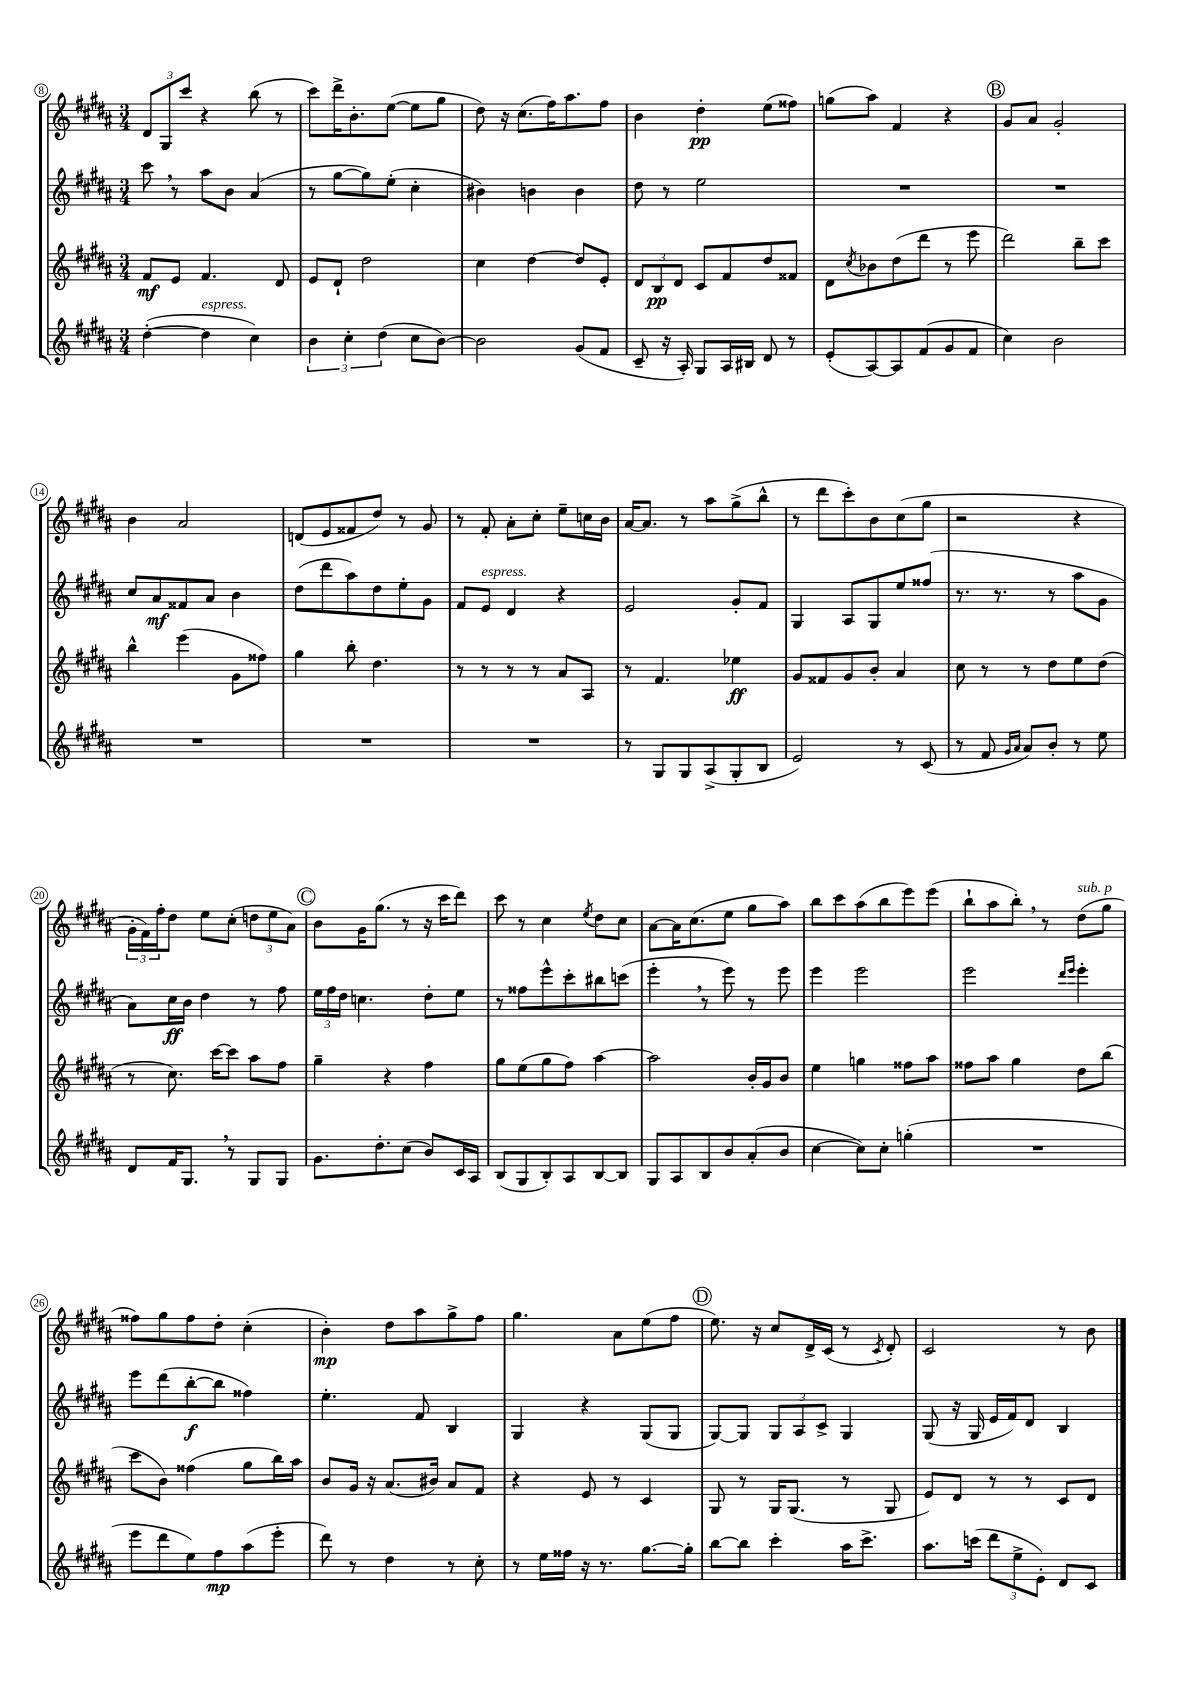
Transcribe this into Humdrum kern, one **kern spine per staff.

**kern	**kern	**kern	**kern
*staff4	*staff3	*staff2	*staff1
*clefG2	*clefG2	*clefG2	*clefG2
*k[f#c#g#d#a#]	*k[f#c#g#d#a#]	*k[f#c#g#d#a#]	*k[f#c#g#d#a#]
*M3/4	*M3/4	*M3/4	*M3/4
([4dd#'\	8f#/L	8ccc#\	12d#/L
.	.	.	12G#/
.	8e/J	8r	.
.	.	.	12ccc#/J
4dd#\]	4.f#/	8aa#\L	4r
.	.	8b\J	.
4cc#\)	.	(4a#/	(8bb\
.	8d#/	.	8r
=	=	=	=
6b\	8e/L	8r	8ccc#\L)
.	8d#`/J	[8gg#\L	16ddd#^\K
6cc#'\	.	.	.
.	.	.	8.b'\
.	2dd#\	8gg#\])	.
(6dd#\	.	.	.
.	.	(8ee'\J	([8ee\J
8cc#\L	.	4cc#'\	8ee\]L
[8b\J)	.	.	8gg#\J
=	=	=	=
2b\]	4cc#\	4b#\)	8dd#\)
.	.	.	16r
.	.	.	(8.cc#\L
.	[4dd#\	4b\	.
.	.	.	16ff#\K)
.	.	.	8.aa#\
(8g#/L	8dd#/]L	4b\	.
8f#/J	8e'/J	.	8ff#\J
=	=	=	=
8c#~/	12d#/L	8dd#\	4b\
.	12B/	.	.
16r	.	8r	.
.	12d#/J	.	.
16A#'/)	.	.	.
8G#/L	8c#/L	2ee\	4dd#'\
16A#/L	8f#/	.	.
16B#/JJ	.	.	.
8d#/	8dd#/	.	(8ee\L
8r	8f##/J	.	8ff##\J)
=	=	=	=
(8e'/L	8d#\L	2.r	(8gg\L
.	8qcc#/	.	.
[8A#/)	8b-\	.	8aa#\J)
8A#/]	(8dd#\	.	4f#/
(8f#/	8ddd#\J	.	.
8g#/	8r	.	4r
8f#/J	8eee\	.	.
=	=	=	=
4cc#\)	2ddd#\)	2.r	8g#/L
.	.	.	8a#/J
2b\	.	.	2g#'/
.	8bb~\L	.	.
.	8ccc#\J	.	.
=	=	=	=
2.r	4bb^^\	8cc#/L	4b\
.	.	8a#/	.
.	(4eee\	8f##/	2a#/
.	.	8a#/J	.
.	8g#\L	4b\	.
.	8ff##\J)	.	.
=	=	=	=
2.r	4gg#\	(8dd#\L	(8d/L
.	.	8ddd#\	8e/
.	8bb'\	8aa#\)	8f##/
.	4.dd#\	8dd#\	8dd#/J)
.	.	8ee'\	8r
.	.	8g#\J	8g#/
=	=	=	=
2.r	8r	8f#/L	8r
.	8r	8e/J	8f#'/
.	8r	4d#/	8a#'\L
.	8r	.	8cc#'\J
.	8a#/L	4r	8ee~\L
.	8A#/J	.	16cc\L
.	.	.	16b\JJ
=	=	=	=
8r	8r	2e/	[16a#/LK
.	.	.	8.a#/]J
8G#/L	4.f#/	.	.
8G#/	.	.	8r
(8A#^/	.	.	8aa#\L
8G#'/	4ee-\	8g#'/L	(8gg#^\
8B/J	.	8f#/J	8bb^^\J
=	=	=	=
2e/)	8g#/L	4G#/	8r
.	8f##/	.	8ddd#\L
.	8g#/	8A#/L	8ccc#'\)
.	8b'/J	8G#/	8b\
8r	4a#/	8ee/	(8cc#\
(8c#/	.	(8ff##/J	8gg#\J
=	=	=	=
8r	8cc#\	8.r	2r
8f#/	8r	.	.
.	.	8.r	.
16qqg#/LL	.	.	.
16qqa#/JJ	.	.	.
8a#/L)	8r	.	.
8b'/J	8dd#\L	8r	.
8r	8ee\	8aa#\L	4r
8ee\	(8dd#\J	8g#\J	.
=	=	=	=
8d#/L	8r	8a#\L)	24g#'\LL
.	.	.	24f#\)
.	.	.	24ff#'\J
16f#/K	8.cc#\)	16cc#\L	8dd#\J
8.G#/J	.	16b\JJ	.
.	.	4dd#\	8ee\L
.	[16ccc#\LK	.	.
8r	8ccc#\]J	.	(8cc#'\J
8G#/L	8aa#\L	8r	12dd\L
.	.	.	12ee\
8G#/J	8ff#\J	8ff#\	.
.	.	.	12a#\J)
=	=	=	=
8.g#\L	4gg#~\	24ee\LL	8b\L
.	.	24ff#\	.
.	.	24dd#\JJ	.
.	.	4.cc\	16g#\K
8.dd#'\	.	.	(8.gg#\J
.	4r	.	.
(8cc#\J	.	.	8r
8b/L)	4ff#\	8dd#'\L	16r
.	.	.	16ccc#\LK
16c#/L	.	8ee\J	8ddd#\J)
16A#/JJ	.	.	.
=	=	=	=
(8B/L	8gg#\L	8r	8ccc#\
8G#/	(8ee\	8ff##\L	8r
8B'/)	8gg#\	8eee^^\	4cc#\
8A#/	8ff#\J)	8ccc#'\	.
.	.	.	8qee/
[8B/	[4aa#\	8bb#\	8dd#\L
8B/]J	.	(8ccc\J	8cc#\J
=	=	=	=
8G#/L	2aa#\]	4eee'\	[8a#\L
8A#/	.	.	16a#\]K
.	.	.	(8.cc#\
8B/	.	8r	.
8b/	.	8eee\)	8ee\J
(8a#'/	16b'/LL	8r	8gg#\L
.	16g#/J	.	.
8b/J	8b/J	8eee\	8aa#\J)
=	=	=	=
[4cc#\	4ee\	4eee\	8bb\L
.	.	.	8ccc#\
8cc#\]L)	4gg\	2eee\	(8aa#\
8cc#'\J	.	.	8bb\
(4gg'\	8ff##\L	.	8eee\)
.	8aa#\J	.	(8eee\J
=	=	=	=
2.r	8ff##\L	2eee\	8bb`\L
.	8aa#\J	.	8aa#\
.	4gg#\	.	8bb'\J)
.	.	.	8r
.	.	16qqddd#/LL	.
.	.	16qqeee/JJ	.
.	8dd#\L	4eee'\	(8dd#\L
.	(8bb\J	.	8gg#\J
=	=	=	=
8eee\L	8ccc#\L	8eee\L	8ff##\L)
8ddd#\	8b\J)	(8ddd#\	8gg#\
8ee\)	(4ff##\	[8bb'\	8ff##\
8ff#\	.	8bb\]J	8dd#'\J
(8aa#\	8gg#\L	4ff##\)	(4cc#'\
8eee'\J	16bb\L)	.	.
.	16aa#\JJ	.	.
=	=	=	=
8ddd#\)	8b/L	4.ee'\	4b'\)
8r	16g#/Jk	.	.
.	16r	.	.
4dd#\	(8.a#/L	.	8dd#\L
.	.	8f#/	8aa#\
.	16b#/Jk)	.	.
8r	8a#/L	4B/	8gg#^\
8cc#'\	8f#/J	.	8ff#\J
=	=	=	=
8r	4r	4G#/	4.gg#\
16ee\LL	.	.	.
16ff##\JJ	.	.	.
16r	8e/	4r	.
8.r	.	.	.
.	8r	.	8a#\L
[8.gg#\L	4c#/	(8G#/L	(8ee\
.	.	8G#/J	8ff#\J
16gg#'\]Jk	.	.	.
=	=	=	=
[8bb\L	8G#/	[8G#/L)	8.ee\)
8bb\]J	8r	8G#/]J	.
.	.	.	16r
4ccc#'\	16G#/LK	12G#/L	8cc#/L
.	(8.G#/J	.	.
.	.	12A#/	.
.	.	.	16d#^/L
.	.	12c#^/J	.
.	.	.	(16c#/JJ
16aa#\LK	8r	4G#/	8r
8.ccc#^\J	.	.	.
.	.	.	8qc#/
.	8G#/	.	8d#'/)
=	=	=	=
8.aa#\L	8e/L)	(8G#/	2c#/
.	8d#/J	16r	.
(16ccc\Jk	.	16G#/	.
12ddd#\L	8r	16e/LL	.
.	.	16f#/J)	.
12ee^\	.	.	.
.	8r	8d#/J	.
12e'\J)	.	.	.
8d#/L	8c#/L	4B/	8r
8c#/J	8d#/J	.	8b\
==	==	==	==
*-	*-	*-	*-
